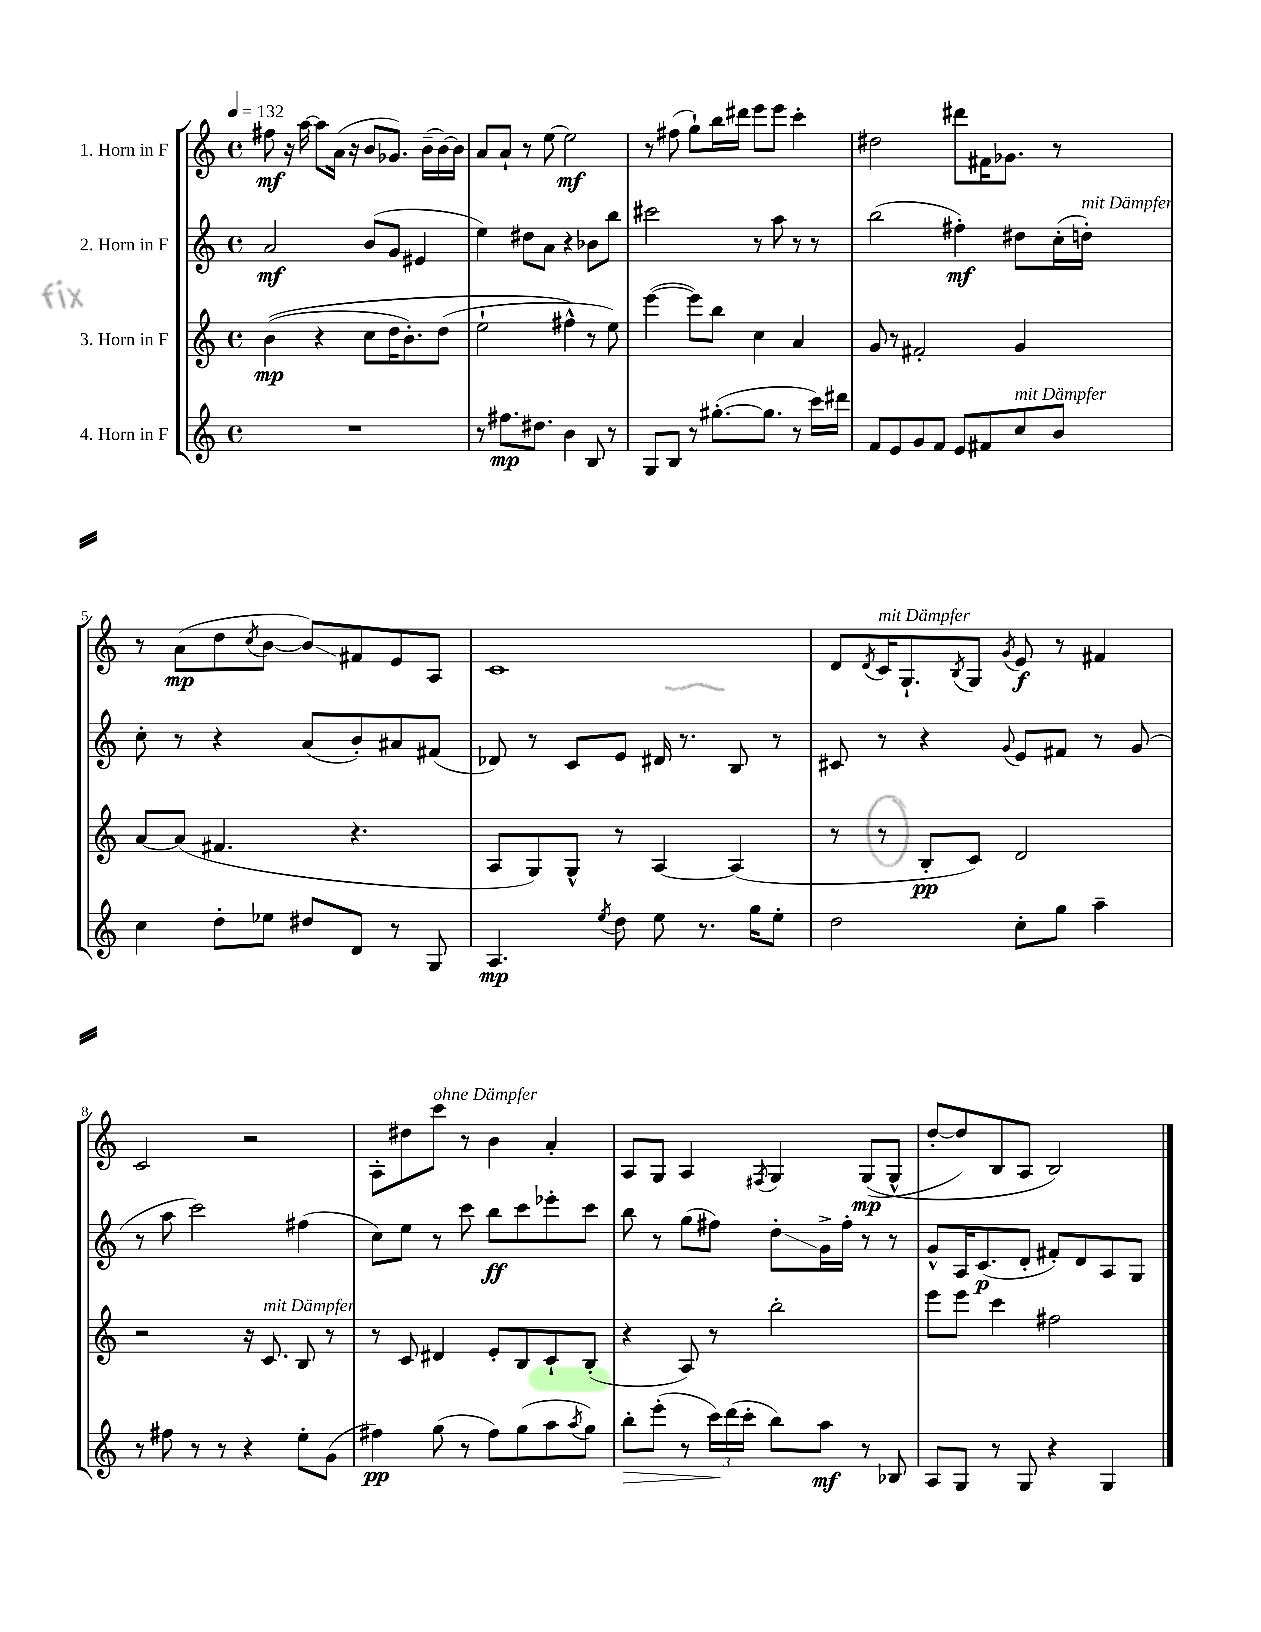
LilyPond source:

<<
\new StaffGroup <<
\new Staff = "s0" \with { instrumentName = "1. Horn in F" } {
    \clef treble \key c \major \defaultTimeSignature \time 4/4 \tempo 4 = 132
    fis''8\mf r16 a''16~ a''8 a'16( r16 b'8 ges'8.) b'16--( b'16~) b'16 |
    a'8 a'8-! r8 e''8~ e''2\mf |
    r8 fis''8( g''8-!) b''16 dis'''16 e'''8 e'''8 c'''4-. |
    dis''2 dis'''8 fis'16 ges'8. r8 |
    r8 a'8\mp( d''8 \acciaccatura { c''8 } b'8~ b'8\glissando) fis'8 e'8 a8 |
    c'1 |
    d'8 \acciaccatura { d'8 } c'16^\markup { \italic "mit Dämpfer" } g8.-! \acciaccatura { b8 } g8 \acciaccatura { g'8 } e'8\f r8 fis'4 |
    c'2 r2 |
    a8-. dis''8 c'''8^\markup { \italic "ohne Dämpfer" } r8 b'4 a'4-. |
    a8 g8 a4 \acciaccatura { fis8 } g4 g8\mp(\( g8-^ |
    d''8~-. d''8) b8 a8 b2\) \bar "|." |
}
\new Staff = "s1" \with { instrumentName = "2. Horn in F" } {
    \clef treble \key c \major \defaultTimeSignature \time 4/4
    a'2\mf b'8( g'8 eis'4 |
    e''4) dis''8 a'8 r4 bes'8 b''8 |
    cis'''2 r8 a''8 r8 r8 |
    b''2( fis''4-.\mf) dis''8 c''16-.( d''16-.^\markup { \italic "mit Dämpfer" }) |
    c''8-. r8 r4 a'8( b'8-.) ais'8 fis'8( |
    des'8) r8 c'8 e'8 dis'16 r8. b8 r8 |
    cis'8 r8 r4 \appoggiatura { g'8 } e'8 fis'8 r8 g'8( |
    r8 a''8 c'''2) fis''4( |
    c''8) e''8 r8 c'''8 b''8\ff c'''8 ees'''8-. c'''8 |
    b''8 r8 g''8( fis''8) d''8-.\glissando g'16-> fis''16-. r8 r8 |
    g'8-^ a16 c'8.\p( d'8-. fis'8-.) d'8 a8 g8 \bar "|." |
}
\new Staff = "s2" \with { instrumentName = "3. Horn in F" } {
    \clef treble \key c \major \defaultTimeSignature \time 4/4
    b'4\mp(\( r4 c''8 d''16 b'8.-.) d''8( |
    e''2-! fis''4-^\) r8 e''8) |
    e'''4~( e'''8) b''8 c''4 a'4 |
    g'8 r8 fis'2-. g'4 |
    a'8~ a'8( fis'4. r4. |
    a8 g8) g8-^ r8 a4~ a4( |
    r8 r8 b8-.\pp c'8) d'2 |
    r2 r16 c'8.^\markup { \italic "mit Dämpfer" } b8 r8 |
    r8 c'8 dis'4 e'8-. b8 c'8-! b8-.( |
    r4 a8) r8 b''2-. |
    e'''8 e'''8 c'''4 fis''2 \bar "|." |
}
\new Staff = "s3" \with { instrumentName = "4. Horn in F" } {
    \clef treble \key c \major \defaultTimeSignature \time 4/4
    R1 |
    r8 fis''8.\mp dis''8. b'4 b8 r8 |
    g8 b8 r8 gis''8.~-.( gis''8. r8 c'''16) dis'''16 |
    f'8 e'8 g'8 f'8 e'8 fis'8 c''8^\markup { \italic "mit Dämpfer" } b'8 |
    c''4 d''8-. ees''8 dis''8 d'8 r8 g8 |
    a4.\mp \acciaccatura { e''8 } d''8 e''8 r8. g''16 e''8-. |
    d''2 c''8-. g''8 a''4-- |
    r8 fis''8 r8 r8 r4 e''8-. g'8( |
    fis''4\pp) g''8( r8 fis''8) g''8( a''8 \acciaccatura { a''8 } g''8) |
    b''8-.\> e'''8-.( r8 \tuplet 3/2 { c'''16\!) d'''16( c'''16-. } b''8) a''8\mf r8 bes8 |
    a8 g8 r8 g8 r4 g4 \bar "|." |
}
>>
>>
